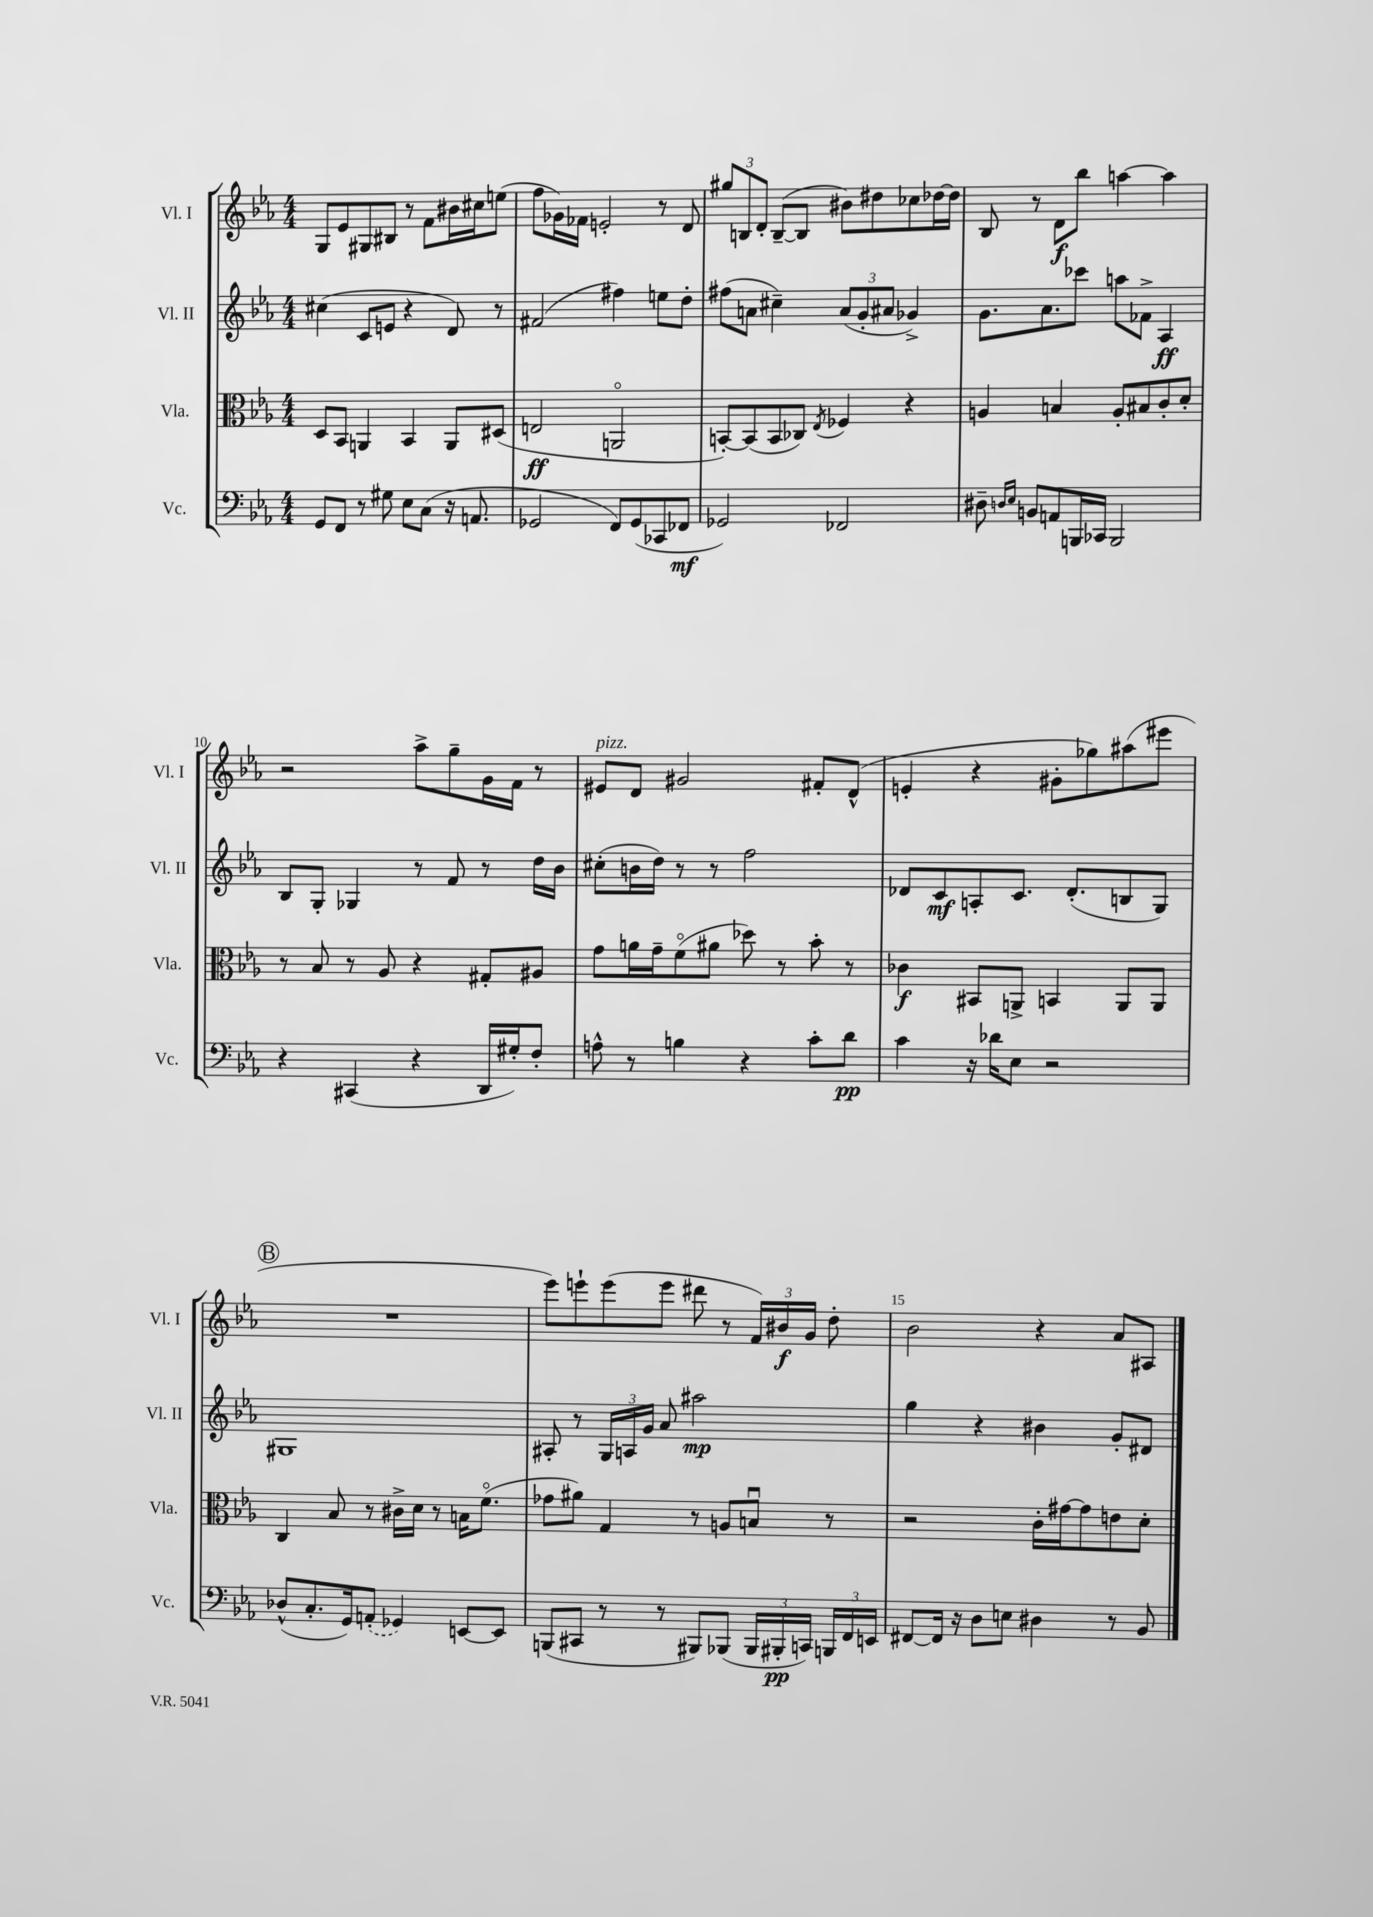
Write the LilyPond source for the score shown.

<<
\new StaffGroup <<
\new Staff = "s0" \with { instrumentName = "Vl. I" shortInstrumentName = "Vl. I" } {
    \clef treble \key ees \major \numericTimeSignature \time 4/4
    \autoBeamOff g8[ ees'8 gis8 bis8] r8 f'8[ bis'16 cis''16 e''8]( |
    f''8[ ges'16) fes'16] e'2-. r8 d'8 |
    \tuplet 3/2 { gis''8[ b8 d'8]-. } b8[~--( b8] bis'8[) dis''8 ces''8 des''16~ des''16] |
    bes8 r8 d'8[\f bes''8] a''4~ a''4 |
    r2 aes''8[-> g''8-- g'16 f'16] r8 |
    eis'8[^\markup { \italic "pizz." } d'8] gis'2 fis'8[-. d'8]-^( |
    e'4-. r4 gis'8[-. ges''8) ais''8( eis'''8] |
    \mark \markup { \circle "B" } R1 |
    ees'''8[) e'''8-! e'''8( e'''8] dis'''8 r8 \tuplet 3/2 { f'16[) bis'16\f g'16] } d''8-. |
    bes'2 r4 aes'8[ ais8] \bar "|." |
}
\new Staff = "s1" \with { instrumentName = "Vl. II" shortInstrumentName = "Vl. II" } {
    \clef treble \key ees \major \numericTimeSignature \time 4/4
    \autoBeamOff cis''4( c'8[ e'8] r4 d'8) r8 |
    fis'2( fis''4) e''8[ d''8]-. |
    fis''8[( a'8] cis''4--) \tuplet 3/2 { a'8[( g'8-. ais'8] } ges'4->) |
    g'8.[ aes'8. ces'''8] a''8[ fes'8]-> aes4\ff |
    bes8[ g8]-. ges4 r8 f'8 r8 d''16[ bes'16] |
    cis''8[-.( b'16 d''16]) r8 r8 f''2 |
    des'8[ c'8\mf a8-. c'8.] des'8.[-.( b8 g8]) |
    \mark \markup { \circle "B" } gis1 |
    ais8-. r8 \tuplet 3/2 { g16[ a16 g'16] } aes'8 ais''2\mp |
    g''4 r4 bis'4 g'8[-. dis'8] \bar "|." |
}
\new Staff = "s2" \with { instrumentName = "Vla." shortInstrumentName = "Vla." } {
    \clef alto \key ees \major \numericTimeSignature \time 4/4
    \autoBeamOff d8[ bes,8] a,4 bes,4 a,8[ dis8]( |
    e2\ff a,2\flageolet |
    b,8[~-.) b,8( b,8 ces8]) \acciaccatura { ees8 } fes4 r4 |
    a4 b4 a8[-. bis8 c'8-. d'8]-. |
    r8 bes8 r8 aes8 r4 gis8[-. ais8] |
    g'8[ a'16 g'16-- f'8\flageolet( ais'8] des''8) r8 bes'8-. r8 |
    ces'4\f bis,8[ a,8]-> b,4 a,8[ a,8] |
    \mark \markup { \circle "B" } c4 bes8 r8 cis'16[-> d'16] r8 b16[ f'8.]\flageolet( |
    ges'8[ ais'8]) g4 r8 a8[ b8]\downbow r8 |
    r2 c'16[-. gis'16~ gis'8 e'8 d'8]-. \bar "|." |
}
\new Staff = "s3" \with { instrumentName = "Vc." shortInstrumentName = "Vc." } {
    \clef bass \key ees \major \numericTimeSignature \time 4/4
    \autoBeamOff g,8[ f,8] r8 gis8 ees8[ c8]( r16 a,8. |
    ges,2 f,8[) ges,8( ces,8 fes,8]\mf |
    ges,2) fes,2 |
    dis8-- \grace { d16[ ees16] } b,8[ a,8 b,,16 ces,16] b,,2 |
    r4 cis,4( r4 d,16[ gis16-.) f8]-. |
    a8-^ r8 b4 r4 c'8[-. d'8]\pp |
    c'4 r16 des'16[ ees8] r2 |
    \mark \markup { \circle "B" } des8[-^( c8.-. g,16) \once \slurDashed a,8]-.( ges,4) e,8[~ e,8] |
    b,,8[( cis,8] r8 r8 bis,,8[) bes,,8]( \tuplet 3/2 { bes,,16[ bis,,16-.\pp c,16]) } \tuplet 3/2 { b,,16[ f,16 e,16] } |
    fis,8[~ fis,16] r16 d8[ e8] dis4 r8 bes,8 \bar "|." |
}
>>
>>
\layout { \context { \Score currentBarNumber = #6 \override BarNumber.break-visibility = ##(#f #t #t) barNumberVisibility = #(every-nth-bar-number-visible 5) } }
